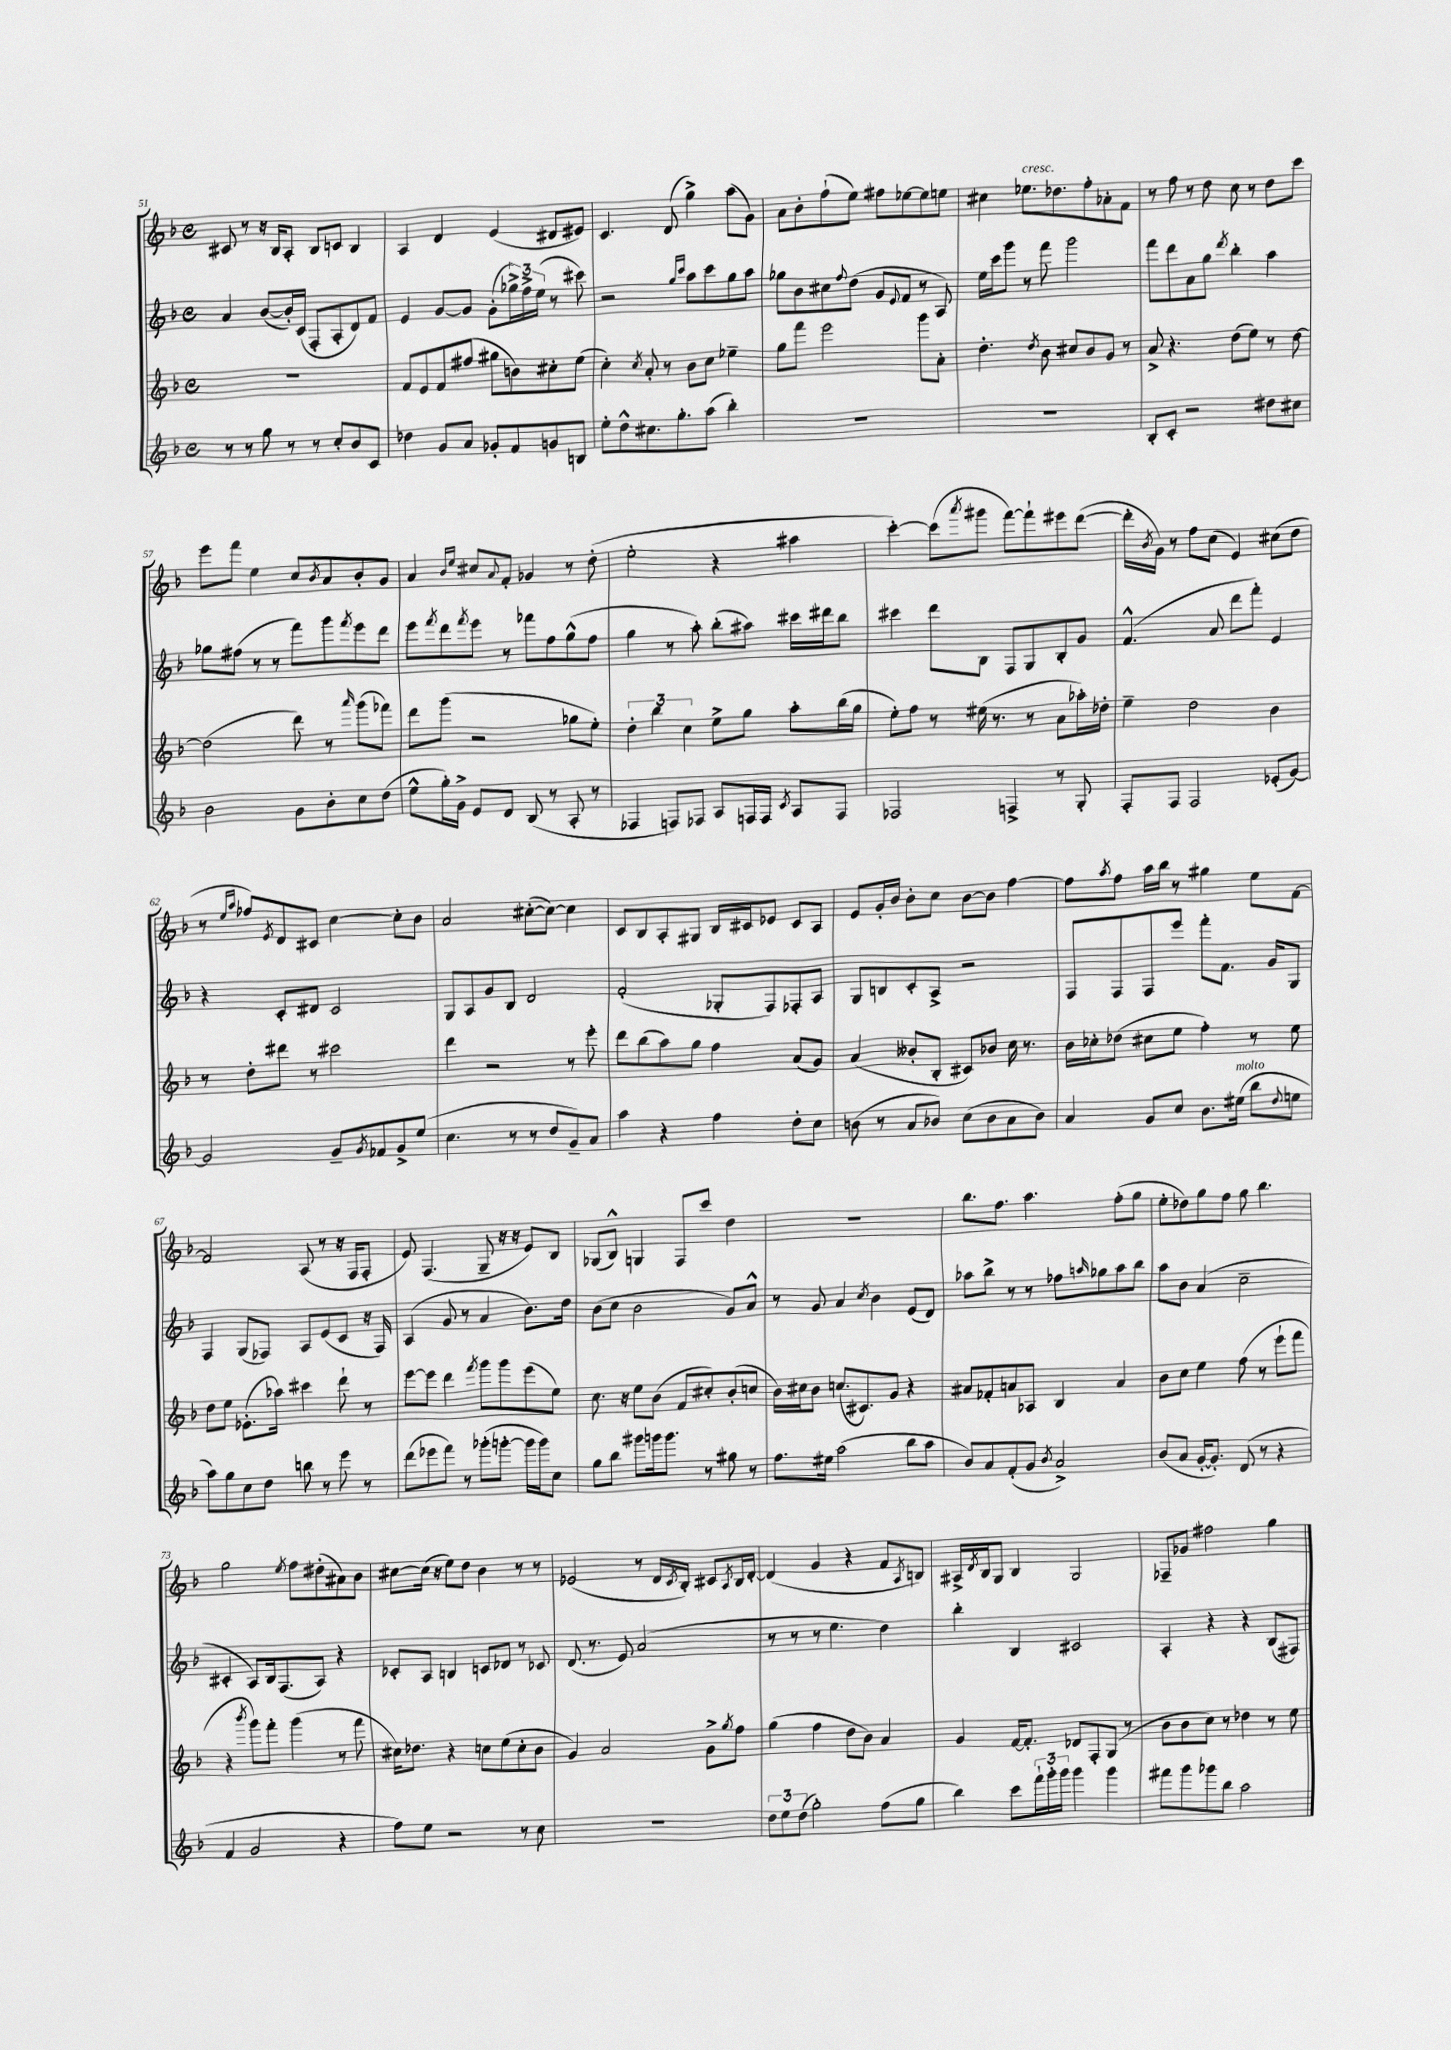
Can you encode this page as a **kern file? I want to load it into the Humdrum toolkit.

**kern	**kern	**kern	**kern
*part4	*part3	*part2	*part1
*staff4	*staff3	*staff2	*staff1
*clefG2	*clefG2	*clefG2	*clefG2
*k[b-]	*k[b-]	*k[b-]	*k[b-]
*M4/4	*M4/4	*M4/4	*M4/4
*met(c)	*met(c)	*met(c)	*met(c)
=51	=51	=51	=51
8r	1r	4a/	8c#X/
8r	.	.	8r
8gg\	.	([8b-/L	16r
.	.	.	16B-/KL
8r	.	16b-'/L])	8A'/J
.	.	(16c/JJ	.
8r	.	8F'/L	8B-/L
8cc'/L	.	8A'/	8cn/J
8b-/	.	8d/)	4B-/
8c/J	.	8f/J	.
=52	=52	=52	=52
4dd-X\	8f/L	4e/	4A/
.	8e/	.	.
8g/L	8f/	[8g/L	4d/
8a/J	(8ff#X/J	8g/J]	.
8g-X'/L	8gg#X\L	(8g'\L	(4e/
8f/	8bn\)	24gg-X^\L)	.
.	.	24ff^\	.
.	.	(24ee\JJ	.
8gn/	8cc#X'\	8r	8d#X/L
8Bn/J	(8ee\J	8ccc#X\)	8e#X/J)
=53	=53	=53	=53
8ee'\L	4cc'\)	2r	4.c/
8dd^^\	.	.	.
.	8qcc/	.	.
8.cc#X\	8a'/	.	.
.	8r	.	(8d/
8.gg'\	.	.	.
.	.	16qqgg/LL	.
.	.	16qqccc/JJ	.
.	8b-\L	8aa\L	4gg^\)
(8aa\J	8cc\J	8ccc\	.
4bb-'\)	4ee-X~\	8gg\	(8aa\L
.	.	8aa\J	8g\J)
=54	=54	=54	=54
1r	8gg\L	8gg-X\L	8a\L
.	8fff\J	8b-\	8b-'\
.	2eee\	8cc#X\	(8ff`\
.	.	8qqff/	.
.	.	(8dd\J	8ee\J)
.	.	8g/L	8ff#X\L
.	.	8qqe/	.
.	.	8f/J	[8ee-X\
.	8ggg\L	8r	8ee-\]
.	8a'\J	8A/)	8een\J
=55	=55	=55	=55
1r	4.dd'\	16ee\LL	4cc#X\
.	.	16ccc\J	.
.	.	8ggg\J	.
!	!	!	!LO:TX:a:i:t=cresc.
.	.	8r	8.ee-X\L
.	8qdd/	.	.
.	8b-\	8fff\	.
.	.	.	8.dd-X\
.	8cc#X/L	2ggg\	.
.	8b-/	.	8ff'\
.	8g/J	.	8a-X'\
.	8r	.	8f\J
=56	=56	=56	=56
8B-'/L	8a^/	8fff\L	8r
8c'/J	4.r	8ddd\	8ff\
2r	.	8a\	8r
.	.	8gg\J	8dd\
.	.	8qddd/	.
.	(8dd\L	4bb-'\	8cc\
.	8ee\J)	.	8r
8dd#X\L	8r	4aa\	8dd\L
8cc#X\J	[8dd\	.	8ccc\J
!!LO:LB:g=z
=57	=57	=57	=57
2b-\	(2dd\]	8gg-X\L	8eee\L
.	.	(8ff#X\J	8fff\J
.	.	8r	4ee\
.	.	8r	.
8g\L	8ddd\)	8fff\L)	8cc/L
.	.	.	8qb-/
8b-'\	8r	8ggg\	8a/
.	16qqaaa/	8qfff/	.
8cc\	(8ggg\L	8eee\	8b-'/
(8dd\J	8fff-X\J)	8ddd\J	8g/J
=58	=58	=58	=58
8ee^^\L	8ddd\L	8eee\L	4a/
.	.	8qfff/	.
16gg'\L)	(8ggg\J	8ddd\	.
16g^\JJ	.	.	.
.	.	.	16qqb-/LL
.	.	8qfff/	16qqee/JJ
8e/L	2r	8eee\J	8cc#X/L
.	.	.	8qqa/
8d/J	.	8r	8f'/J
(8B-/	.	8fff-X\L	4g-X/
8r	.	8ff\	.
8A'/	8gg-X\L	(8gg^^\	8r
8r	8ee'\J)	8ff\J	(8dd'\
=59	=59	=59	=59
4F-X/	6dd'\	4gg\	2ee'\
.	6bb-\	.	.
8Fn/L)	.	8r	.
.	6cc\	.	.
8F-X/J	.	8aa'\)	.
8A/L	8ee^\L	(8bb-'\L	4r
16Fn/L	8gg\J	8aa#X\J)	.
16F/JJ	.	.	.
8qc/	.	.	.
8A/L	8aa'\L	16ccc#X\LL	4aa#X\
.	.	16ddd#X\J	.
8F/J	(16bb-\L	8bb-\J	.
.	16gg\JJ	.	.
=60	=60	=60	=60
2F-X/	8ee'\L)	4ccc#X\	[4ccc'\)
.	8ff\J	.	.
.	8r	8ddd\L	(8ccc\L]
.	.	.	8qaaa/
.	(16ee#X\	8B-\J	8ggg#X\J
.	8.r	.	.
4Fn^/	.	8F/L	[8fff\L)
.	8r	8G/	8fff`\]
8r	8a\L	8B-'/	8eee#X\
8G'/	16aa-X'\L)	8g/J	([8ddd\J
.	16dd-X'\JJ	.	.
=61	=61	=61	=61
8F'/L	4ee~\	(4.f^^/	16ddd'\LL]
.	.	.	8qb-/
.	.	.	16g\JJ)
8F/J	.	.	8r
2F/	2dd\	.	8ff\L
.	.	8a/	(8cc\J
.	.	8ddd\L	4e/)
.	.	8fff'\J)	.
(8e-X'/L	4b-\	4e/	(8cc#X\L
[8g/J)	.	.	8dd\J
!!LO:LB:g=z
=62	=62	=62	=62
2g/]	8r	4r	8r
.	.	.	16qqee/LL
.	.	.	16qqaa/JJ
.	8dd'\L	.	8ff-X/L)
.	.	.	8qe/
.	8ddd#X\J	8c'/L	8d/
.	8r	8d#X/J	8c#X/J
8g~/L	2ccc#X\	2c/	[4cc\
8qg/	.	.	.
8f-X/	.	.	.
8g^/	.	.	8cc'\L]
(8ee/J	.	.	8b-\J
=63	=63	=63	=63
4.cc\	4ddd\	8G/L	2a/
.	.	8A/	.
.	2r	8g/	.
8r	.	8B-/J	.
8r	.	2d/	([8cc#X'\L
8dd/L	.	.	8cc#\J_)
8g~/)	8r	.	4cc#\]
8a/J	8eee'\	.	.
=64	=64	=64	=64
4aa\	8ddd\L	(2f'/	8c/L
.	(8bb-\	.	8B-/
4r	8aa\)	.	8A'/
.	8gg\J	.	8G#X/J
4ff\	4ff\	8G-X'/L	16B-/LL
.	.	.	16c#X/J
.	.	8F/)	8e-X/J
8dd'\L	(8a/L	8F-X'/	8c#/L
8cc\J	8g/J)	8A/J	8A/J
=65	=65	=65	=65
(8bn\	(4a/	8G/L	8e/L
8r	.	8Bn/	16g'/L
.	.	.	16b-/JJ
8a/L	8b--X'/L	8c'/	8b-'\L
8b-X/J)	8B-'/J	8A^/J	8cc\J
(8cc\L	8c#X/L)	2r	[8b-\L
8b-\	8b-X/J	.	8b-\J]
8a\	16cc\	.	[4ff\
.	8.r	.	.
8b-\J)	.	.	.
=66	=66	=66	=66
4a/	16b-\LL	8F/L	8ff\L]
.	16cc-X'\J	.	.
.	.	.	8qaa/
.	(8dd-X\J	8F/	8ff\J
8g/L	8cc#X\L	8F/	16aa\LL
.	.	.	16bb-\JJ
8cc/J	8ee\J	8eee/J	8r
8.b-\L	4ff'\)	8fff'\L	4gg#X\
.	.	8.f\J	.
!LO:TX:a:i:t=molto	!	!	!
(16ee#X\Jk	.	.	.
8bb-\L	8r	.	8ee\L
.	.	16g/KL	.
8qqdd/	.	.	.
8een\J	8ee\	8G/J	[8f\J
!!LO:LB:g=z
=67	=67	=67	=67
8aa\L)	8dd\L	4F/	2f/]
8gg\	8ee\J	.	.
8cc\	(8.e-X'\L	(8G/L	.
8dd\J	.	8F-X/J)	.
.	16aa-X\Jk)	.	.
8bbn\	4ccc#X\	8A/L	(8A/
8r	.	(8e/	8r
8eee\	8ddd`\	8c/J	16r
.	.	.	16F/KL
8r	8r	16r	8F'/J
.	.	16F-/)	.
=68	=68	=68	=68
(8ddd\L	[8eee\L	(4A/	8e/)
8eee-X\	8eee\J]	.	(4.F/
8fff\J)	4ddd\	8g/	.
8r	.	8r	.
.	8qfff/	.	.
(8ggg-X'\L	8ggg\L	4a/	8G~/
[8gggn'\J	8ggg\	.	16r
.	.	.	16r
16ggg\LL]	(8eee\	8.b-\L)	8e/L)
16ggg\J)	.	.	.
8cc\J	8ee\J)	.	8B-/J
.	.	16dd\Jk	.
=69	=69	=69	=69
8gg\L	8.cc\	(8b-\L	(8G-X/L
8bb-\J	.	8cc\J	8B-^^/J)
.	16r	.	.
8ggg#X\L	8ee\L	2b-\	4Gn/
16gggn\k	(8b-\J	.	.
8.ggg\J	.	.	.
.	8f/L	.	8F/L
8r	8cc#X'/)	.	8ccc/J
8gg#X\	(8b-'/	8g/L)	4dd\
8r	8ccn/J	8a^^/J	.
=70	=70	=70	=70
8.ff\L	16b-\LL)	8r	1r
.	16cc#X\J	.	.
.	8b-\J	8g/	.
16ee#X\Jk	.	.	.
(2aa\	(8.ccn/L	4a/	.
.	8.c#X/)	.	.
.	.	8qcc/	.
.	.	4b-\	.
.	8g/J	.	.
8bb-\L	4r	(8e/L	.
8aa\J	.	8d/J)	.
=71	=71	=71	=71
8b-/L)	8a#X/L	8aa-X\L	8.bb-\L
8a/	8f-X'/	8bb-^\J	.
.	.	.	8.ff\J
(8f'/	8an/	8r	.
8g/J	8A-X/J	8r	4.aa\
8qb-/	.	.	.
2a^/)	4B-/	8ff-X\L	.
.	.	16qqaan/	.
.	.	8gg-X\	.
.	4a/	8aa\	(8ff'\L
.	.	8bb-\J	8gg\J
=72	=72	=72	=72
(8b-/L	8b-\L	8aa\L	8ee'\L
8a/J	8cc\J	8b-\J	8dd-X\)
[16g'/KL	4ee\	(4a/	8gg\
8.g'/J])	.	.	.
.	.	.	8ff\J
(8d/	(8ff\	2cc~\	8gg\
8r	8r	.	4.bb-\
4r	8eee`\L	.	.
.	8fff\J	.	.
!!LO:LB:g=z
=73	=73	=73	=73
4f/	4r	4c#X'/	2gg\
.	8qbbb-/	.	.
2g/	8ggg\L)	8A/L)	.
.	8fff'\J	16B-/k	.
.	.	(8.F/	.
.	.	.	8qee/
.	(4ggg\	.	8ff\L
.	.	8A/J)	(8dd#X'\
4r	8r	4r	8a#X\)
.	8fff\	.	8b-\J
=74	=74	=74	=74
8ff\L)	16cc#X\KL)	8c-X'/L	[8cc#X\L
.	8.dd-X\J	.	.
8ee\J	.	8A/J	(16cc#\Jk]
.	.	.	16r
2r	4r	4Bn/	8ee\L)
.	.	.	8dd\J
.	8ccn\L	8cn/L	4b-\
.	(8ee\	8d-X/J	.
8r	8cc'\	8r	8r
8cc\	8b-\J	8c-X/	8r
=75	=75	=75	=75
1r	4g/)	(8.d/	(2e-X/
.	.	8.r	.
.	2a/	.	.
.	.	8e/)	.
.	.	(2a/	8r
.	.	.	16d/LL
.	.	.	8qc/
.	.	.	16B-'/JJ)
.	8g^\L	.	8c#X/L
.	8qgg/	.	8qA/
.	8ff\J	.	16B-/L
.	.	.	[16d'/JJ
=76	=76	=76	=76
12dd\L	(4gg\	8r	(4d/]
12ee\	.	.	.
.	.	8r	.
(12dd\J	.	.	.
2gg'\)	4ff\	8r	4g/
.	.	4.ee\	.
.	8dd\L	.	4r
.	8b-\J)	.	.
(8ff\L	4a/	4dd\)	8f/L
.	.	.	8qA/
8gg\J	.	.	8Bn/J)
=77	=77	=77	=77
4bb-\)	4g/	4bb-'\	16A#X^/LL
.	.	.	8qd/
.	.	.	16B-/J
.	.	.	8G/J
8ccc\L	[16f/KL	4B-/	4B-/
.	8.f'/J]	.	.
24fff`\L	.	.	.
24ggg'\	.	.	.
24ggg\JJ	.	.	.
4ggg\	8d-X/L	2c#X/	2G/
.	8F'/	.	.
4ggg\	(8G/J	.	.
.	8r	.	.
=78	=78	=78	=78
8fff#X\L	8b-\L	4A'/	8F-X~/L
8ggg\	8b-\	.	8g-X/J
8ggg-X\	8cc\J)	4r	2ff#X\
8bb-\J	8r	.	.
2aa\	4dd-X\	4r	.
.	8r	(8B-/L	4gg\
.	8ee\	8F#X/J)	.
==	==	==	==
*-	*-	*-	*-
